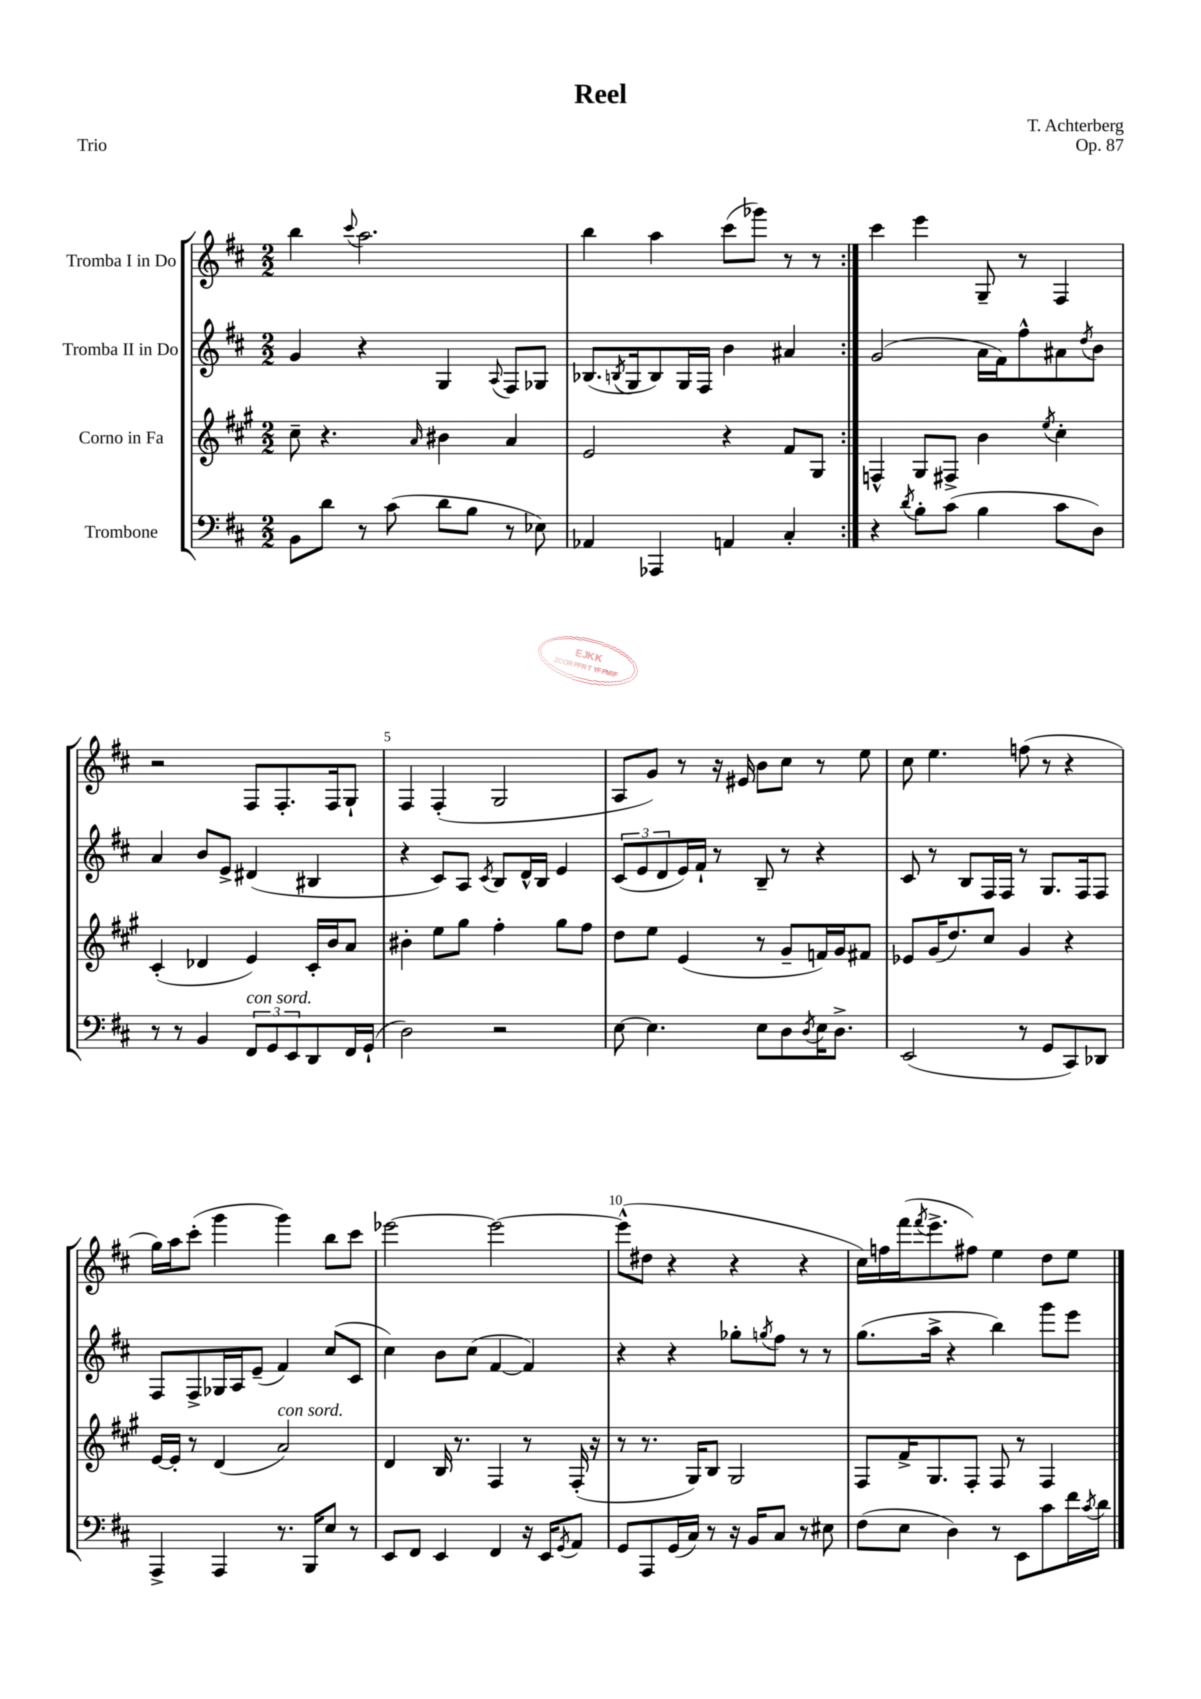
\header { title = "Reel" composer = "T. Achterberg" opus = "Op. 87" piece = "Trio" }
<<
\new StaffGroup <<
\new Staff = "s0" \with { instrumentName = "Tromba I in Do" } {
    \clef treble \key d \major \numericTimeSignature \time 2/2
    \repeat volta 2 { b''4 \appoggiatura { cis'''8 } a''2. |
    b''4 a''4 cis'''8( ges'''8) r8 r8 | }
    cis'''4 e'''4 g8-- r8 fis4 |
    r2 fis8 fis8.-. fis16 g8-! |
    fis4 fis4-.( g2 |
    a8 g'8) r8 r16 eis'16 b'8 cis''8 r8 e''8 |
    cis''8 e''4. f''8( r8 r4 |
    g''16) a''16 cis'''8-.( g'''4 g'''4) b''8 cis'''8 |
    ees'''2~ ees'''2~ |
    ees'''8-^( dis''8 r4 r4 r4 |
    cis''16) f''16 fis'''16( \acciaccatura { fis'''8 } e'''8.-> fis''8) e''4 d''8 e''8 \bar "|." |
}
\new Staff = "s1" \with { instrumentName = "Tromba II in Do" } {
    \clef treble \key d \major \numericTimeSignature \time 2/2
    \repeat volta 2 { g'4 r4 g4 \appoggiatura { a8 } fis8 ges8 |
    bes8.( \acciaccatura { b8 } g16 b8) g16 fis16 b'4 ais'4 | }
    g'2( a'16 fis'16) fis''8-^ ais'8 \acciaccatura { d''8 } b'8 |
    a'4 b'8 e'8-> dis'4( bis4 |
    r4 cis'8) a8 \acciaccatura { cis'8 } b8 d'16-^ b16 e'4 |
    \tuplet 3/2 { cis'8( e'8 d'8 } e'16) fis'16-! r8 b8-- r8 r4 |
    cis'8 r8 b8 fis16 fis16 r8 g8. fis16 fis8 |
    fis8 fis8-> ges16 a16 e'8--( fis'4) cis''8( cis'8 |
    cis''4) b'8 cis''8( fis'4~ fis'4) |
    r4 r4 ges''8-. \acciaccatura { g''8 } fis''8 r8 r8 |
    g''8.( a''16-> r4 b''4) g'''8 e'''8 \bar "|." |
}
\new Staff = "s2" \with { instrumentName = "Corno in Fa" } {
    \clef treble \key a \major \numericTimeSignature \time 2/2
    \repeat volta 2 { cis''8-- r4. \grace { a'16 } bis'4 a'4 |
    e'2 r4 fis'8 gis8 | }
    f4-^ gis8 fis8-> b'4 \acciaccatura { e''8 } cis''4-. |
    cis'4-.( des'4 e'4) cis'16-. b'16 a'8 |
    bis'4-. e''8 gis''8 fis''4-. gis''8 fis''8 |
    d''8 e''8 e'4( r8 gis'8-- f'16) gis'16 fis'8 |
    ees'8 gis'16( d''8.) cis''8 gis'4 r4 |
    e'16~ e'16-. r8 d'4( a'2^\markup { \italic "con sord." }) |
    d'4 b16 r8. fis4 r8 fis16-.( r16 |
    r8 r8. gis16) b8 gis2 |
    fis8 fis'16-> gis8. fis8-. fis8 r8 fis4 \bar "|." |
}
\new Staff = "s3" \with { instrumentName = "Trombone" } {
    \clef bass \key d \major \numericTimeSignature \time 2/2
    \repeat volta 2 { b,8 d'8 r8 cis'8( d'8 b8 r8 ees8) |
    aes,4 aes,,4 a,4 cis4-. | }
    r4 \acciaccatura { d'8 } b8-. cis'8( b4 cis'8 d8) |
    r8 r8 b,4 \tuplet 3/2 { fis,8^\markup { \italic "con sord." } g,8 e,8 } d,8 fis,16 g,16-!( |
    d2) r2 |
    e8~ e4. e8 d8 \acciaccatura { d8 } e16 d8.-> |
    e,2( r8 g,8 cis,8) des,8 |
    a,,4-> a,,4 r8. b,,16 e8 r8 |
    e,8 fis,8 e,4 fis,4 r16 e,16 \acciaccatura { g,8 } a,8 |
    g,8 a,,8 g,16( cis16) r8 r16 b,16 cis8 r8 eis8 |
    fis8( e8 d4) r8 e,8 cis'8 fis'16 \acciaccatura { cis'8 } d'16 \bar "|." |
}
>>
>>
\layout { \context { \Score \override BarNumber.break-visibility = ##(#f #t #t) barNumberVisibility = #(every-nth-bar-number-visible 5) } }
